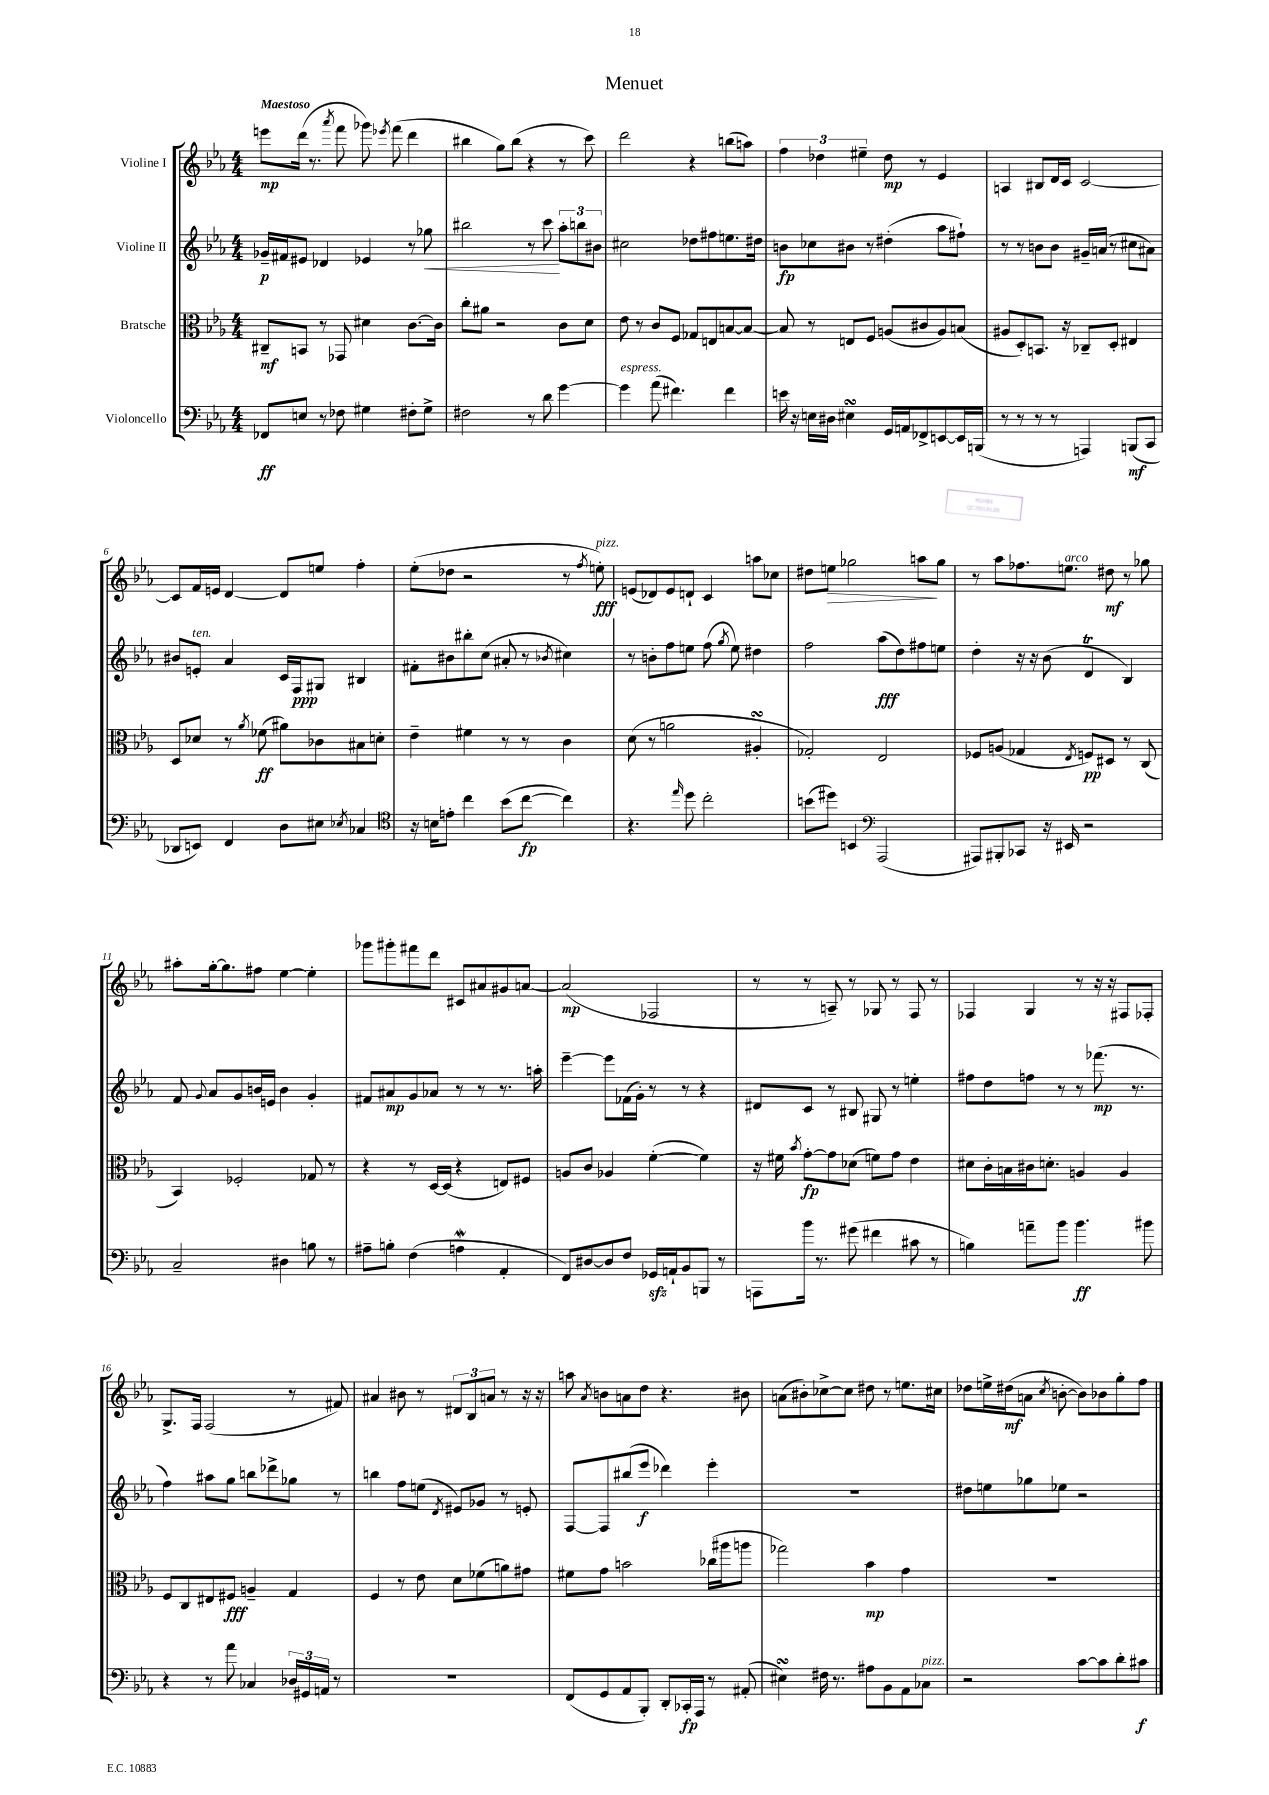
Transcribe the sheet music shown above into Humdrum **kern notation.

**kern	**dynam	**kern	**dynam	**kern	**dynam	**kern	**dynam
*part4	*part4	*part3	*part3	*part2	*part2	*part1	*part1
*staff4	*staff4	*staff3	*staff3	*staff2	*staff2	*staff1	*staff1
*I"Violoncello	*	*I"Bratsche	*	*I"Violine II	*	*I"Violine I	*
*clefF4	*	*clefC3	*	*clefG2	*	*clefG2	*
*k[b-e-a-]	*	*k[b-e-a-]	*	*k[b-e-a-]	*	*k[b-e-a-]	*
*M4/4	*	*M4/4	*	*M4/4	*	*M4/4	*
=1	=1	=1	=1	=1	=1	=1	=1
!	!	!	!	!	!	!LO:TX:a:B:t=Maestoso	!
8FF-X/L	ff	8C#X~/L	mf	16g-X~/LL	p	8eeen\L	mp
.	.	.	.	16f#X/J	.	.	.
8En/J	.	8BBn/J	.	8e#X/J	.	(16ddd\Jk	.
.	.	.	.	.	.	8.r	.
8r	.	8r	.	4d-X/	.	.	.
.	.	.	.	.	.	8qaaa-/	.
8F-X\	.	8GG-X/	.	.	.	8fff\	.
4G#X\	.	4d#X\	.	4e-X/	.	8ggg-X\)	.
.	.	.	.	.	.	8qeee-X/	.
.	.	.	.	.	.	(8fff\	.
8F#X'\L	.	[8.c\L	.	8r	.	4ddd\	.
!	!	!	!	!	!LO:HP:b	!	!
8G#^\J	.	.	.	8gg-X\	<	.	.
.	.	16c\Jk]	.	.	.	.	.
=2	=2	=2	=2	=2	=2	=2	=2
2F#X\	.	8cc'\L	.	2bb#X\	.	4bb#X\	.
.	.	8a#X\J	.	.	.	.	.
.	.	2r	.	.	.	8gg\L)	.
.	.	.	.	.	.	(8bb#\J	.
8r	.	.	.	8r	.	4r	.
8d\	.	.	.	8ccc\	.	.	.
[4g\	.	8c\L	.	12aa-'\L	[	8r	.
.	.	.	.	12bbn\	.	.	.
.	.	8d\J	.	.	.	8ccc\)	.
.	.	.	.	12b#X\J	.	.	.
=3	=3	=3	=3	=3	=3	=3	=3
!LO:TX:a:i:t=espress.	!	!	!	!	!	!	!
4g\]	.	8e-\	.	2cc#X\	.	2ddd\	.
.	.	8r	.	.	.	.	.
(8a-\	.	8c/L	.	.	.	.	.
4.f#X\)	.	8F/J	.	.	.	.	.
.	.	8G-X/L	.	8dd-X\L	.	4r	.
.	.	8En/	.	8ff#X\	.	.	.
4f#\	.	[8Bn/	.	8.een\	.	(8bbn\L	.
.	.	8B/J_	.	.	.	8aan\J)	.
.	.	.	.	16dd#X\Jk	.	.	.
=4	=4	=4	=4	=4	=4	=4	=4
16en\	.	8B/]	.	8bn\L	fp	6ff\	.
16r	.	.	.	.	.	.	.
16En\LL	.	8r	.	8cc-X\	.	.	.
.	.	.	.	.	.	6dd-X\	.
16D#X\JJ	.	.	.	.	.	.	.
4E#XsSsS\	.	8En/L	.	8b#X\J	.	.	.
.	.	.	.	.	.	6ee#X~\	.
.	.	8F/J	.	8r	.	.	.
16GG/LL	.	(8An/L	.	(4dd#X'\	.	8dd-\	mp
16AAn/J	.	.	.	.	.	.	.
8FF-X^/	.	8c#X/	.	.	.	8r	.
[8EEn/	.	8A/)	.	8aa-\L	.	4e-/	.
16EE/L]	.	(8Bn/J	.	8ff#X`\J)	.	.	.
(16BBBn/JJ	.	.	.	.	.	.	.
=5	=5	=5	=5	=5	=5	=5	=5
8r	.	8A#X/L	.	8r	.	4An/	.
8r	.	8D'/)	.	8r	.	.	.
8r	.	8.BBn/J	.	8bn\L	.	8B#X/L	.
8r	.	.	.	8b\J	.	16d/L	.
.	.	16r	.	.	.	16c/JJ	.
4AAAn/)	.	8C-X~/L	.	16g#X~/LL	.	[2c/	.
.	.	.	.	(16an/JJ	.	.	.
.	.	8D'/J	.	8r	.	.	.
(8BBBn/L	mf	4E#X/	.	8cc#X\L	.	.	.
8CC/J	.	.	.	8a#X\J)	.	.	.
!!LO:LB:g=z
=6	=6	=6	=6	=6	=6	=6	=6
8DD-X/L	.	8D/L	.	8b#X/L	.	8c/L]	.
!	!	!	!	!LO:TX:a:i:t=ten.	!	!	!
8EEn/J)	.	8d-X/J	.	8en'/J	.	16f/L	.
.	.	.	.	.	.	16en/JJ	.
4FF/	.	8r	.	4a-/	.	[4d/	.
.	.	8qa-/	.	.	.	.	.
.	.	(8f-X\	ff	.	.	.	.
8D\L	.	8a#X\L)	.	16c/LL	.	8d/L]	.
.	.	.	.	16F/J	ppp	.	.
8E#X\J	.	8c-X\	.	8G#X/J	.	8een/J	.
8qE-X/	.	.	.	.	.	.	.
4C-X/	.	8B#X\	.	4B#X/	.	4ff'\	.
.	.	8dn'\J	.	.	.	.	.
=7	=7	=7	=7	=7	=7	=7	=7
*clefC4	*	*	*	*	*	*	*
16r	.	4e-~\	.	8f#X'\L	.	(8ee-'\L	.
16Bn\KL	.	.	.	.	.	.	.
8en'\J	.	.	.	8b#X\	.	8dd-X\J	.
4cc\	.	4f#X\	.	8bb#X'\	.	2r	.
.	.	.	.	(8cc\J	.	.	.
(8b-\L	.	8r	.	8a#X'/	.	.	.
[8cc\J	fp	8r	.	8r	.	.	.
.	.	.	.	8qb-X/	.	.	.
4cc\])	.	4c\	.	4cc#X\)	.	8r	.
.	.	.	.	.	.	8qff/	.
!	!	!	!	!	!	!LO:TX:a:i:t=pizz.	!
.	.	.	.	.	.	8een'\)	fff
=8	=8	=8	=8	=8	=8	=8	=8
4.r	.	(8d\	.	8r	.	(8en/L	.
.	.	8r	.	8bn'\L	.	8d-X/)	.
.	.	2an\	.	8ff\	.	8e/	.
16qqee-/	.	.	.	.	.	.	.
8dd\	.	.	.	8een\J	.	8dn`/J	.
2cc'\	.	.	.	(8ff\	.	4c/	.
.	.	.	.	8qgg/	.	.	.
.	.	.	.	8ee\)	.	.	.
.	.	4A#XsSsS'/	.	4dd#X\	.	8aan\L	.
.	.	.	.	.	.	8cc-X\J	.
=9	=9	=9	=9	=9	=9	=9	=9
(8bn\L	.	2G-X'/)	.	2ff\	.	8dd#X\L	.
!	!	!	!	!	!	!	!LO:HP:b
8dd#X\J)	.	.	.	.	.	8een\J	>
4BBn/	.	.	.	.	.	2gg-X\	.
*clefF4	*	*	*	*	*	*	*
(2AAA-/	.	2E-/	.	(8aa-\L	fff	.	.
.	.	.	.	8dd\)	.	.	.
.	.	.	.	8ff#X\	.	8aan\L	.
.	.	.	.	8een\J	.	8gg-\J	]
=10	=10	=10	=10	=10	=10	=10	=10
8AAA#X/L)	.	8F-X/L	.	4dd'\	.	8r	.
8BBB#X'/	.	(8An/J	.	.	.	8aa-\L	.
8CC-X/J	.	4G-X/	.	16r	.	8.ff-X\	.
.	.	.	.	16r	.	.	.
16r	.	.	.	(8b-\	.	.	.
!	!	!	!	!	!	!LO:TX:a:i:t=arco	!
16EE#X/	.	.	.	.	.	8.een\J	.
.	.	8qE-/	.	.	.	.	.
2r	.	8Fn/L)	pp	4dt/	.	.	.
.	.	8D#X/J	.	.	.	8dd#X\	mf
.	.	8r	.	4B-/)	.	8r	.
.	.	(8C/	.	.	.	8gg-X\	.
!!LO:LB:g=z
=11	=11	=11	=11	=11	=11	=11	=11
2C~/	.	4BB-/)	.	8f/	.	8aa#X'\L	.
.	.	.	.	8qqg/	.	.	.
.	.	.	.	8a-/L	.	[16gg'\k	.
.	.	.	.	.	.	8.gg\]	.
.	.	2F-X'/	.	8g/	.	.	.
.	.	.	.	16bn/L	.	8ff#X\J	.
.	.	.	.	16en/JJ	.	.	.
4D#X\	.	.	.	4b\	.	[4ee-\	.
8Bn\	.	8G-X/	.	4g'/	.	4ee-'\]	.
8r	.	8r	.	.	.	.	.
=12	=12	=12	=12	=12	=12	=12	=12
8A#X~\L	.	4r	.	8f#X/L	.	8ggg-X\L	.
8Bn'\J	.	.	.	8a#X/	mp	8ggg#X'\	.
(4F\	.	8r	.	8g/	.	8fff#X\	.
.	.	[16D/LL	.	8a-X/J	.	8ddd\J	.
.	.	(16D/JJ]	.	.	.	.	.
4AnW\	.	4r	.	8r	.	8c#X/L	.
.	.	.	.	8r	.	8a#X/	.
4AA-'/	.	8En/L)	.	8.r	.	8g#X/	.
.	.	8F#X/J	.	.	.	[8an/J	.
.	.	.	.	16aan'\	.	.	.
=13	=13	=13	=13	=13	=13	=13	=13
8FF/L)	.	8An/L	.	[4eee-~\	.	(2a/]	mp
[8D#X/	.	8c/J	.	.	.	.	.
8D#/]	.	4A-X/	.	8eee-\L]	.	.	.
8F/J	.	.	.	(16f-X\L	.	.	.
.	.	.	.	16g'\JJ)	.	.	.
16GG-Xzz/LL	.	([4f'\	.	8r	.	2F-X/	.
16AAn`/J	.	.	.	.	.	.	.
8BB-/	.	.	.	8r	.	.	.
8BBBn/J	.	4f\])	.	4r	.	.	.
8r	.	.	.	.	.	.	.
=14	=14	=14	=14	=14	=14	=14	=14
8AAAn\L	.	16r	.	8d#X/L	.	8r	.
.	.	16f#X\	.	.	.	.	.
.	.	8qb-/	.	.	.	.	.
16b-\Jk	.	[8g'\L	fp	8c/J	.	8r	.
8.r	.	.	.	.	.	.	.
.	.	8g\]	.	8r	.	8An~/)	.
(8g#X\	.	(8d-X\J	.	8B#X/	.	8r	.
4f#X\	.	8fn\L)	.	8G#X/	.	8G-X/	.
.	.	8g\J	.	8r	.	8r	.
8c#X\	.	4e-\	.	4een'\	.	8F/	.
8r	.	.	.	.	.	8r	.
=15	=15	=15	=15	=15	=15	=15	=15
4Bn\)	.	8d#X\L	.	8ff#X\L	.	4F-X/	.
.	.	16c'\L	.	8dd\	.	.	.
.	.	16Bn\	.	.	.	.	.
8an~\L	.	16c#X\J	.	8ffn\J	.	4G/	.
.	.	8.dn'\J	.	.	.	.	.
8b-\J	.	.	.	8r	.	.	.
4.b-\	ff	4An/	.	8r	.	8r	.
.	.	.	.	(8.fff-X\	mp	16r	.
.	.	.	.	.	.	16r	.
.	.	4A/	.	.	.	8F#X/L	.
.	.	.	.	8.r	.	.	.
8b#X\	.	.	.	.	.	8F-X'/J	.
!!LO:LB:g=z
=16	=16	=16	=16	=16	=16	=16	=16
4r	.	8F/L	.	4ff\)	.	8.G^/L	.
.	.	8C/	.	.	.	.	.
.	.	.	.	.	.	16F/Jk	.
8r	.	8E#X/	.	8aa#X\L	.	(2F/	.
8a-\	.	8F#X/J	fff	8gg\J	.	.	.
4C-X/	.	4An~/	.	8bbn\L	.	.	.
.	.	.	.	8ddd-X^\	.	.	.
24D-X/LL	.	4G/	.	8gg-X\J	.	8r	.
24GG#X/	.	.	.	.	.	.	.
24AAn/JJ	.	.	.	.	.	.	.
8r	.	.	.	8r	.	8f#X/)	.
=17	=17	=17	=17	=17	=17	=17	=17
1r	.	4F/	.	4bbn\	.	4a#X/	.
.	.	8r	.	8ff\L	.	8b#X\	.
.	.	8e-\	.	(8een\J	.	8r	.
.	.	.	.	8qd/	.	.	.
.	.	8d\L	.	8e#X/L)	.	12d#X/L	.
.	.	.	.	.	.	12B-/	.
.	.	(8f-X\	.	8g-X/J	.	.	.
.	.	.	.	.	.	12an/J	.
.	.	8an\)	.	8r	.	8r	.
.	.	8g#X\J	.	8en'/	.	16r	.
.	.	.	.	.	.	16r	.
=18	=18	=18	=18	=18	=18	=18	=18
(8FF/L	.	8f#X\L	.	[8F/L	.	8aan\	.
.	.	.	.	.	.	8qa-/	.
8GG/	.	8g\J	.	8F/]	.	8bn\L	.
8AA-/	.	2bn\	.	(8bb#X/	.	8an\	.
8BBB-'/J)	.	.	.	8eee-/J	f	8dd\J	.
8DD'/L	.	.	.	4ddd-X\)	.	4.r	.
16CC-X'/L	fp	.	.	.	.	.	.
16AAA-/JJ	.	.	.	.	.	.	.
8r	.	(16cc-X\LL	.	4eee-'\	.	.	.
.	.	16aa#X\J	.	.	.	.	.
(8AA#X'/	.	8aan\J	.	.	.	8b#X\	.
=19	=19	=19	=19	=19	=19	=19	=19
4E#XsSsS\)	.	2gg-X\)	.	1r	.	(8an\L	.
.	.	.	.	.	.	8b#X'\)	.
16F#X\	.	.	.	.	.	[8cc-X^\	.
8.r	.	.	.	.	.	.	.
.	.	.	.	.	.	8cc-\J]	.
8A#X\L	.	4b-\	mp	.	.	8dd#X\	.
8BB-\	.	.	.	.	.	8r	.
8AA-\	.	4g\	.	.	.	8.een\L	.
!LO:TX:a:i:t=pizz.	!	!	!	!	!	!	!
8C-X\J	.	.	.	.	.	.	.
.	.	.	.	.	.	16cc#X\Jk	.
=20	=20	=20	=20	=20	=20	=20	=20
2r	.	1r	.	8dd#X\L	.	8dd-X\L	.
.	.	.	.	8een\	.	16een^\L	.
.	.	.	.	.	.	(16dd#X\J	mf
.	.	.	.	8gg-X\	.	8an\J	.
.	.	.	.	.	.	8qcc/	.
.	.	.	.	8ee-X\J	.	[8bn'\	.
[8c\L	.	.	.	2r	.	8b\L])	.
8c\]	.	.	.	.	.	8b-X\	.
8d'\	.	.	.	.	.	8gg'\	.
8c#X\J	f	.	.	.	.	8ff\J	.
==	==	==	==	==	==	==	==
*-	*-	*-	*-	*-	*-	*-	*-
